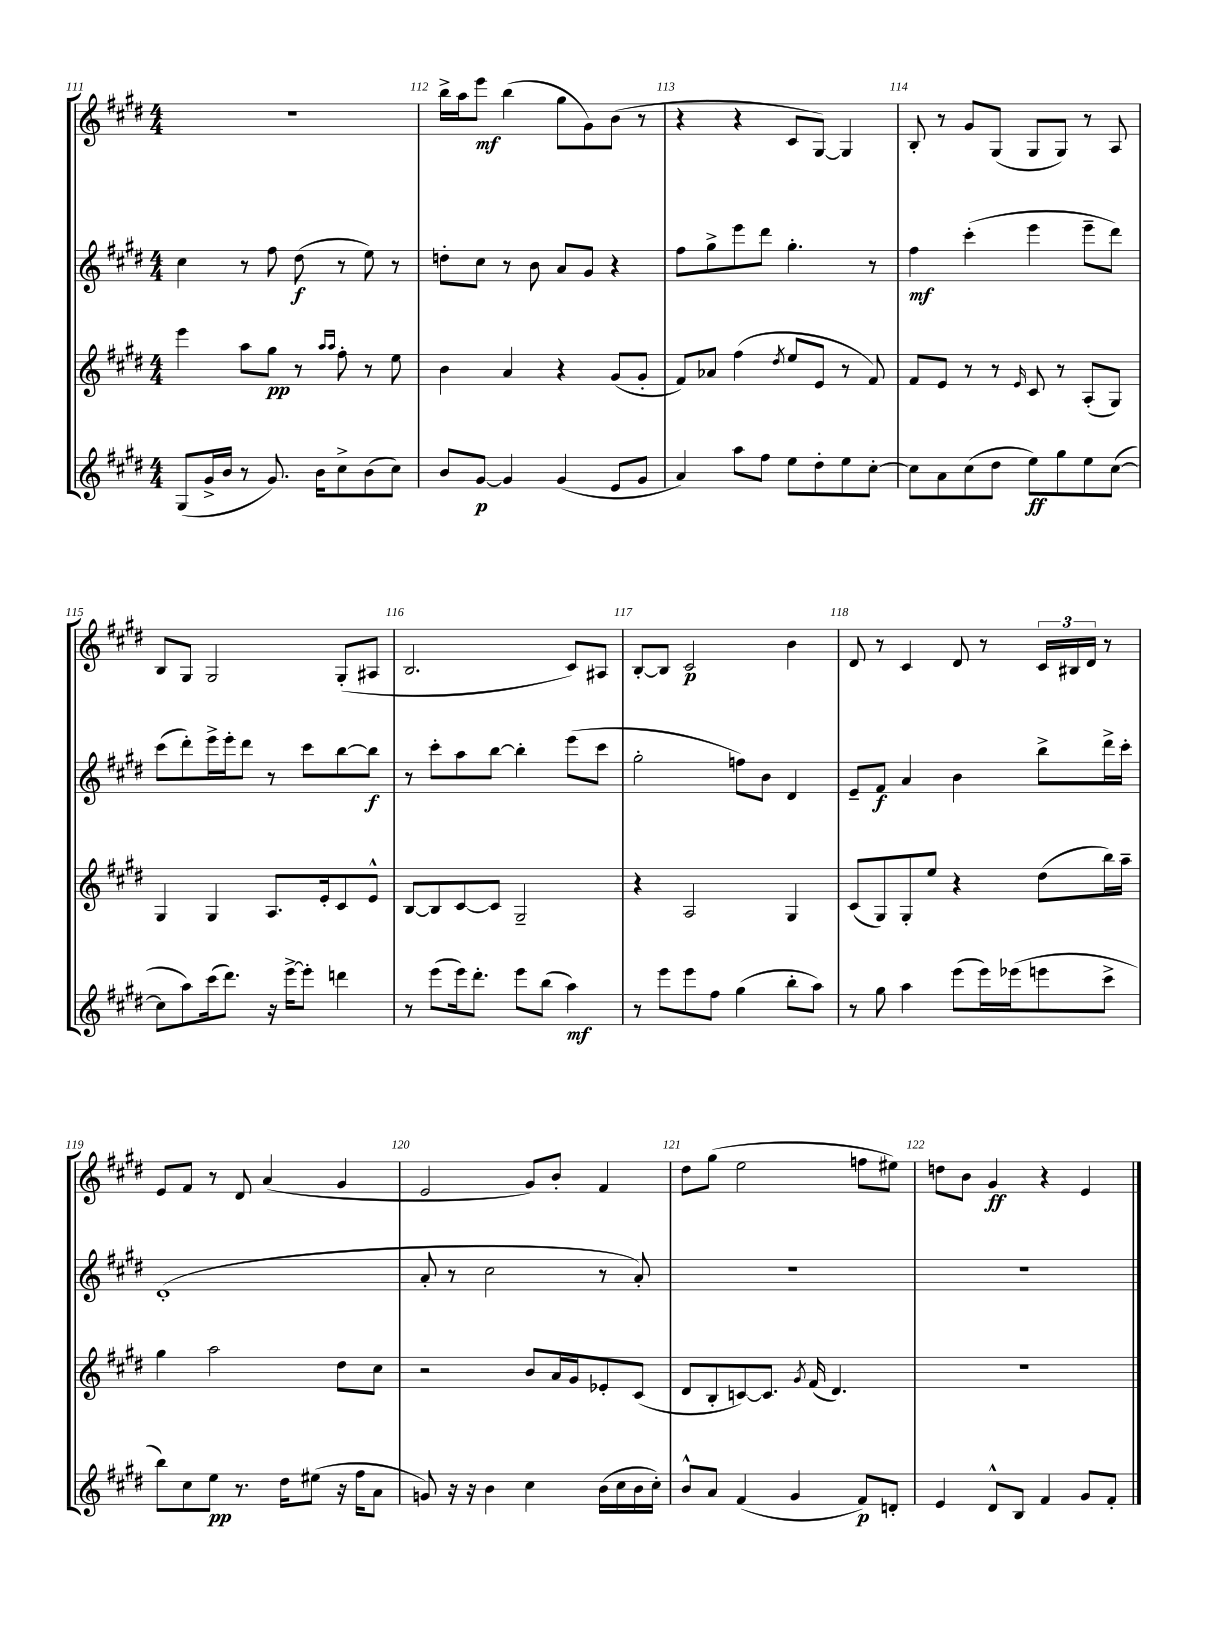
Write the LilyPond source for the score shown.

<<
\new StaffGroup <<
\new Staff = "s0" {
    \clef treble \key e \major \numericTimeSignature \time 4/4
    \autoBeamOff R1 |
    b''16[-> a''16 e'''8]\mf b''4( gis''8[ gis'8) b'8]( r8 |
    r4 r4 cis'8[ gis8]~) gis4 |
    b8-. r8 gis'8[ gis8]( gis8[ gis8]) r8 a8 |
    b8[ gis8] gis2 gis8[-.( ais8] |
    b2. cis'8[) ais8] |
    b8[~-. b8] cis'2\p b'4 |
    dis'8 r8 cis'4 dis'8 r8 \tuplet 3/2 { cis'16[ bis16 dis'16] } r8 |
    e'8[ fis'8] r8 dis'8 a'4( gis'4 |
    e'2 gis'8[) b'8]-. fis'4 |
    dis''8[ gis''8]( e''2 f''8[ eis''8]) |
    d''8[ b'8] gis'4\ff r4 e'4 \bar "|." |
}
\new Staff = "s1" {
    \clef treble \key e \major \numericTimeSignature \time 4/4
    \autoBeamOff cis''4 r8 fis''8 dis''8\f( r8 e''8) r8 |
    d''8[-. cis''8] r8 b'8 a'8[ gis'8] r4 |
    fis''8[ gis''8-> e'''8 dis'''8] gis''4.-. r8 |
    fis''4\mf cis'''4-.( e'''4 e'''8[-- dis'''8]) |
    cis'''8[( dis'''8-.) e'''16-> e'''16-. dis'''8] r8 cis'''8[ b''8~ b''8]\f |
    r8 cis'''8[-. a''8 b''8]~ b''4-. e'''8[( cis'''8] |
    gis''2-. f''8[) b'8] dis'4 |
    e'8[-- fis'8]\f a'4 b'4 b''8[-> dis'''16-> cis'''16]-. |
    dis'1-.( |
    a'8-. r8 cis''2 r8 a'8-.) |
    R1 |
    R1 \bar "|." |
}
\new Staff = "s2" {
    \clef treble \key e \major \numericTimeSignature \time 4/4
    \autoBeamOff e'''4 a''8[ gis''8]\pp r8 \grace { a''16[ a''16] } fis''8-. r8 e''8 |
    b'4 a'4 r4 gis'8[( gis'8]-. |
    fis'8[) aes'8] fis''4( \acciaccatura { dis''8 } e''8[ e'8] r8 fis'8) |
    fis'8[ e'8] r8 r8 \grace { e'16 } cis'8 r8 a8[-.( gis8]) |
    gis4 gis4 a8.[ e'16-. cis'8 e'8]-^ |
    b8[~ b8 cis'8~ cis'8] gis2-- |
    r4 a2 gis4 |
    cis'8[( gis8) gis8-. e''8] r4 dis''8[( b''16) a''16]-- |
    gis''4 a''2 dis''8[ cis''8] |
    r2 b'8[ a'16 gis'16 ees'8-. cis'8]( |
    dis'8[ b8-. c'8~) c'8.] \acciaccatura { gis'8 } fis'16( dis'4.) |
    R1 \bar "|." |
}
\new Staff = "s3" {
    \clef treble \key e \major \numericTimeSignature \time 4/4
    \autoBeamOff gis8[( gis'16-> b'16] r8 gis'8.) b'16[ cis''8-> b'8( cis''8]) |
    b'8[ gis'8]~\p gis'4 gis'4( e'8[ gis'8] |
    a'4) a''8[ fis''8] e''8[ dis''8-. e''8 cis''8]~-. |
    cis''8[ a'8 cis''8( dis''8] e''8[\ff) gis''8 e''8 cis''8]~( |
    cis''8[ a''8) cis'''16( dis'''8.]) r16 e'''16[~-> e'''8]-. d'''4 |
    r8 e'''8[( e'''16) dis'''8.]-. e'''8[ b''8]( a''4\mf) |
    r8 e'''8[ e'''8 fis''8] gis''4( b''8[-. a''8]) |
    r8 gis''8 a''4 e'''8[( e'''16) ees'''16( e'''8 cis'''8]-> |
    b''8[) cis''8 e''8]\pp r8. dis''16[ eis''8]( r16 fis''16[ a'8] |
    g'8) r16 r16 b'4 cis''4 b'16[( cis''16 b'16 cis''16]-.) |
    b'8[-^ a'8] fis'4( gis'4 fis'8[\p) d'8]-. |
    e'4 dis'8[-^ b8] fis'4 gis'8[ fis'8]-. \bar "|." |
}
>>
>>
\layout { \context { \Score currentBarNumber = #111 \override BarNumber.break-visibility = ##(#f #t #t) barNumberVisibility = #all-bar-numbers-visible } }
